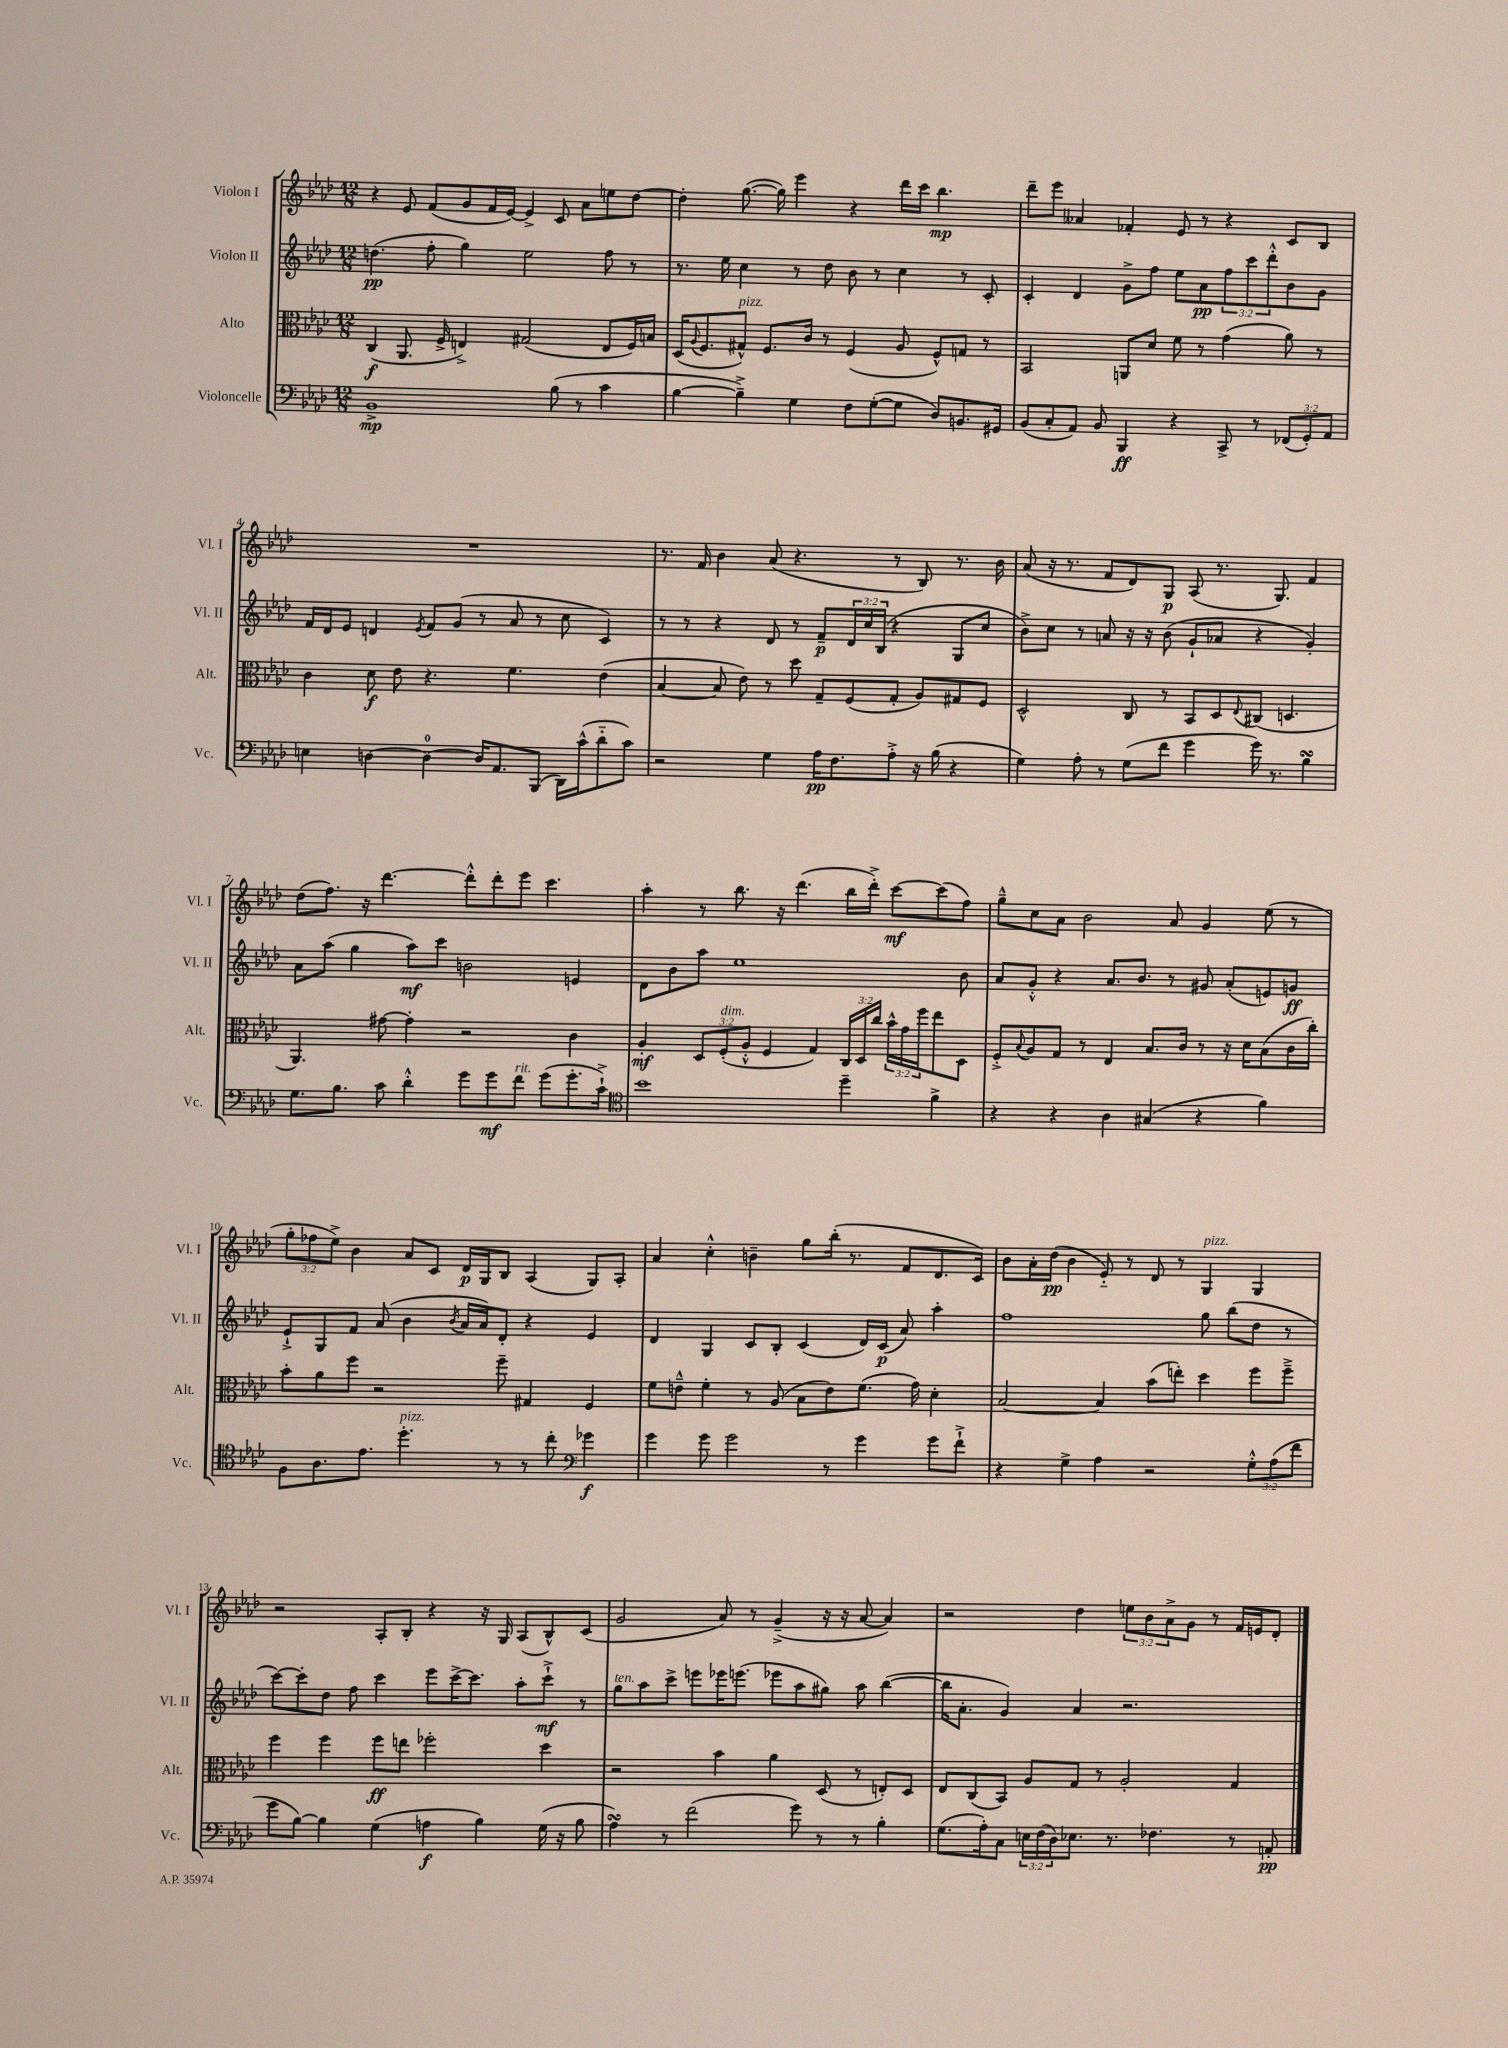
<<
\new StaffGroup <<
\new Staff = "s0" \with { instrumentName = "Violon I" shortInstrumentName = "Vl. I" } {
    \clef treble \key aes \major \numericTimeSignature \time 12/8 \override Staff.TupletNumber.text = #tuplet-number::calc-fraction-text
    r4 ees'8 f'8( g'8 f'16 ees'16~) ees'4-> c'8 aes'8 e''8 des''8~ |
    des''4-. g''8.~( g''16) ees'''4 r4 des'''16 c'''16 bes''4.\mp |
    des'''8-- ees'''8 aeses'4 fes'4-. ees'8 r8 r4 c'8 bes8 |
    R1. |
    r8. f'16 bes'4 aes'8( r4. r8 bes8) r8. bes'16 |
    aes'8( r16 r8. f'8 des'8) g8\p aes8( r8. g8.) f'4 |
    des''8( f''8.) r16 des'''4.~ des'''8-.-^ des'''8-. ees'''8 c'''4. |
    aes''4-. r8 bes''8. r16 des'''4.( bes''16 des'''16-.->) c'''8~\mf c'''8( f''8) |
    g''8---^ c''8 aes'8 bes'2 aes'8 g'4 ees''8( r8 |
    \tuplet 3/2 { g''8-. fes''8 ees''8->) } bes'4 aes'8 c'8 des'16\p g16 bes8 aes4( g8) aes8-. |
    aes'4 c''4-.-^ b'4-- g''8 bes''16-.( r8. f'8 des'8. c'16) |
    bes'8 aes'16-. des''16\pp( bes'4 ees'8-_) r8 des'8 r8 g4^\markup { \italic "pizz." } g4 |
    r2 aes8-. bes8-. r4 r16 g16 aes8( bes8-^) c'8( |
    g'2 aes'8) r8 g'4--->( r16 r16 aes'8~ aes'4) |
    r2 des''4 \tuplet 3/2 { e''8 bes'8 aes'8-> } g'8 r8 f'16 e'16 des'8-. \bar "|." |
}
\new Staff = "s1" \with { instrumentName = "Violon II" shortInstrumentName = "Vl. II" } {
    \clef treble \key aes \major \numericTimeSignature \time 12/8 \override Staff.TupletNumber.text = #tuplet-number::calc-fraction-text
    d''4.\pp( f''8-. g''4) ees''2 f''8 r8 |
    r8. ees''16 c''4 r8 des''8 bes'8 r8 c''4 r8 c'8-. |
    c'4-. des'4 g'8-> f''8 ees''8 aes'8\pp \tuplet 3/2 { f''8 c'''8 des'''8-.-^ } bes'8 g'8 |
    f'16 des'16 ees'8 d'4 \acciaccatura { ees'8 } f'8 g'8( r8 aes'8 r8 c''8 c'4) |
    r8 r8 r4 des'8 r8 f'8--\p \tuplet 3/2 { des'16 c''16 bes16( } r4 g8 c''8 |
    bes'8->) c''8 r8 a'8 r16 r16 bes'8( g'8-! aes'8 r4 g'4-.) |
    aes'8 aes''8( g''4 aes''8\mf) c'''8 b'2 e'4 |
    des'8 bes'8 aes''8 ees''1 bes'8 |
    aes'8 g'8-.-^ r4 aes'8. bes'8. r8 gis'8 aes'8-.( e'8) g'8\ff |
    ees'8-!-> g8 f'8 aes'8( bes'4 \acciaccatura { bes'8 } aes'16 aes'16) des'8-. r4 ees'4 |
    des'4 g4 c'8 bes8-. c'4( des'16) c'16\p( aes'8) aes''4-. |
    f''1 g''8 bes''8( des''8 r8 |
    c'''8~) c'''8-. des''8 f''8 c'''4 ees'''8 c'''16~-> c'''8. aes''8-. c'''8-!->\mf r8 |
    g''8^\markup { \italic "ten." } aes''8 c'''8-> e'''8 ees'''16 e'''8.( ees'''8 aes''8 gis''8) aes''8 bes''4~( |
    bes''16 aes'8.-. g'4) aes'4 r2. \bar "|." |
}
\new Staff = "s2" \with { instrumentName = "Alto" shortInstrumentName = "Alt." } {
    \clef alto \key aes \major \numericTimeSignature \time 12/8 \override Staff.TupletNumber.text = #tuplet-number::calc-fraction-text
    c4\f( aes,8. f16-> e4->) gis2( e8 f16) b16 |
    des16( \appoggiatura { aes8 } f8. gis8-^^\markup { \italic "pizz." }) f8. c'16 r8 f4( aes8 f8-^) g8 r8 |
    bes,2 a,8 des'8 f'8 r8 g'4( aes'8) r8 |
    c'4 des'8\f ees'8 r4. f'4. ees'4( |
    bes4~ bes8 ees'8) r8 des''8 g8-- f8( g8-. aes8) gis8 f8 |
    des2-^ c8 r8 bes,8 des8 \appoggiatura { ees8 } cis8( d4. |
    aes,4.) gis'8~ gis'4-. r2 c'4 |
    aes4-.\mf \tuplet 3/2 { des8 f8-.^\markup { \italic "dim." }( aes8-.-^ } f4 g4) \tuplet 3/2 { c16 des16 c''16 } \tuplet 3/2 { bes'16-^ g'16 f''16 } ees''8 des8 |
    f8-.-> \appoggiatura { bes8 } aes8 g8 r8 ees4 bes8. c'16 r8 r16 des'16 bes8( c'16 c''16-.) |
    bes'8-. aes'8 f''8 r2 f''8-- gis4 f4 |
    f'8 e'8---^ f'4-. r8 aes8( bes8 e'8) f'8.( g'16) des'4-. |
    bes2~ bes4 bes'8( e''8-.) des''4 f''8 f''8---> |
    f''4 f''4 f''8\ff e''8 fes''2-. des''4 |
    r2 bes'4 aes'4 des8( r8 e8-.) des8 |
    ees8 c8( bes,8) aes8 g8 r8 aes2-. g4 \bar "|." |
}
\new Staff = "s3" \with { instrumentName = "Violoncelle" shortInstrumentName = "Vc." } {
    \clef bass \key aes \major \numericTimeSignature \time 12/8 \override Staff.TupletNumber.text = #tuplet-number::calc-fraction-text
    bes,1->\mp bes8( r8 c'4 |
    bes4~ bes4--->) g4 f8 g8~-.( g8 des8) b,8. gis,16 |
    bes,8( c8-. aes,8) bes,8 bes,,4\ff r4 c,8-> r8 \tuplet 3/2 { fes,8( g,8-.) aes,8 } |
    e4 d4~ d4-0~ d16 aes,8. bes,,8( des,16) c'16-^( des'8-_ c'8) |
    r2 g4 aes16\pp f8. aes8-.-> r16 bes16( r4 |
    g4) aes8-. r8 g8( f'8 g'4 g'16) r8. bes4\turn |
    g8. bes8. c'8 des'4-.-^ g'8 g'8\mf f'8^\markup { \italic "rit." } g'8( g'8.-. c'16-!->) |
    \clef tenor bes'1 des''4-- f'4-> |
    r4 r4 aes4 gis4( r4 f'4) |
    f8 aes8. ees'8. des''4.-.^\markup { \italic "pizz." } r8 r8 c''8-. \clef bass ges'4\f |
    g'4 g'8 g'2 r8 g'4 g'8 f'8-!-> |
    r4 g4-> aes4 r2 \tuplet 3/2 { g8-.-^ aes8( f'8 } |
    g'8 bes8~) bes4 g4( a4\f bes4) g16( r16 bes8 |
    aes4\turn) r8 f'2( g'8) r8 r8 bes4-. |
    g8.( aes16-.) c8 \tuplet 3/2 { e16 f16( des16) } ees8. r8. fes4. r8 a,8-.\pp \bar "|." |
}
>>
>>
